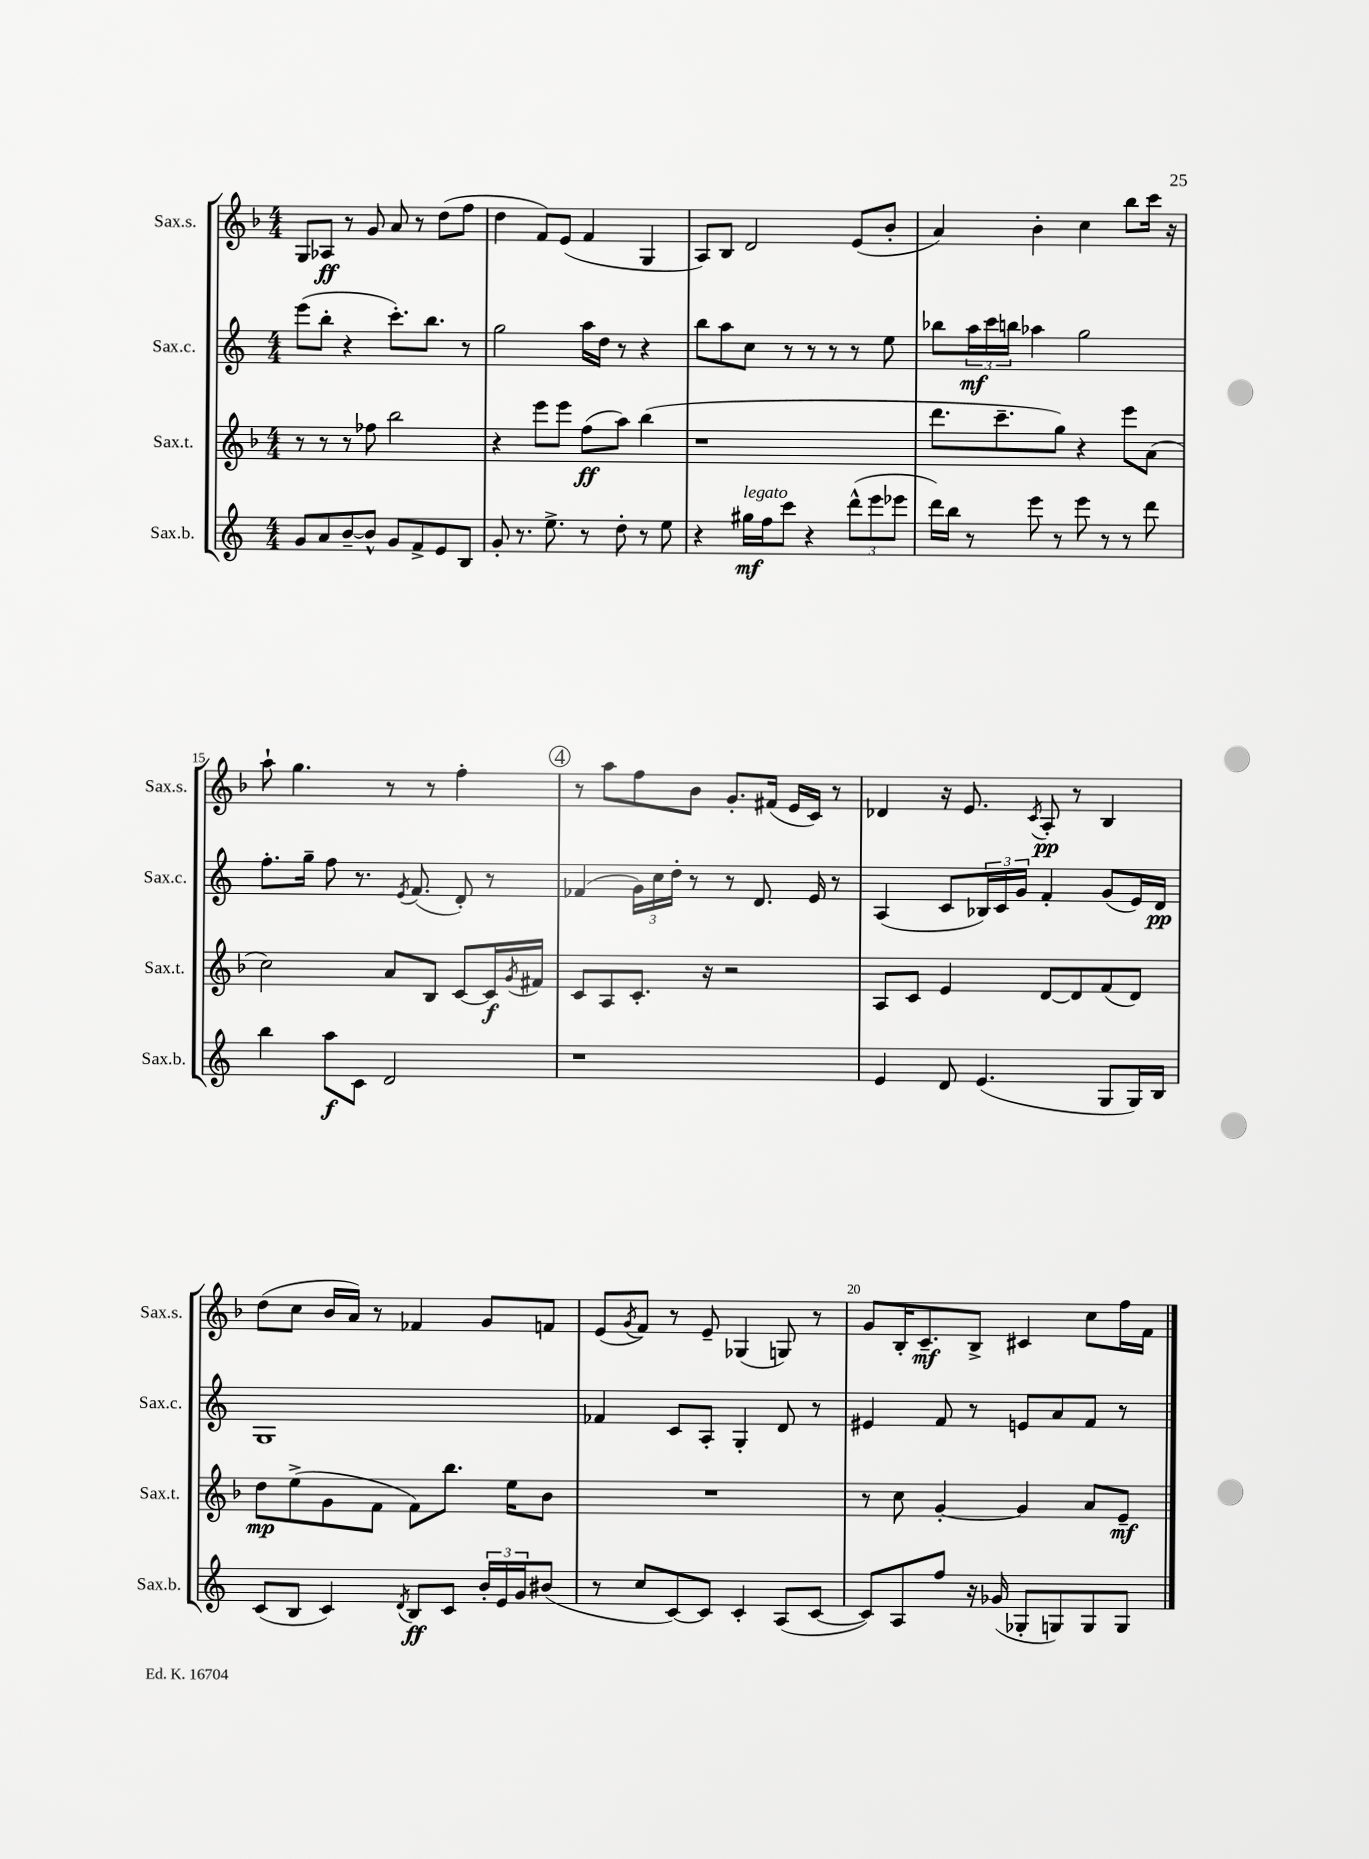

**kern	**kern	**kern	**kern
*staff4	*staff3	*staff2	*staff1
*clefG2	*clefG2	*clefG2	*clefG2
*k[]	*k[b-]	*k[]	*k[b-]
*M4/4	*M4/4	*M4/4	*M4/4
8g/L	8r	(8eee\L	8G/L
8a/	8r	8bb'\J	8A-/J
[8b~/	8r	4r	8r
8b^^/]J	8ff-\	.	8g/
8g/L	2bb-\	8.ccc'\L)	8a/
8f^/	.	.	8r
.	.	8.bb\J	.
8e/	.	.	(8dd\L
8B/J	.	8r	8ff\J
=	=	=	=
8g'/	4r	2gg\	4dd\
8.r	.	.	.
.	8eee\L	.	8f/L)
8.ee^\	.	.	.
.	8eee\J	.	(8e/J
8r	(8ff\L	16aa\LL	4f/
.	.	16dd\JJ	.
8dd'\	8aa\J)	8r	.
8r	(4bb-\	4r	4G/
8ee\	.	.	.
=	=	=	=
4r	1r	8bb\L	8A/L)
.	.	8aa\	8B-/J
16gg#\LL	.	8cc\J	2d/
16ff\J	.	.	.
8ccc\J	.	8r	.
4r	.	8r	.
.	.	8r	.
(12ddd^^\L	.	8r	(8e/L
12eee\	.	.	.
.	.	8ee\	8b-'/J
12eee-\J	.	.	.
=	=	=	=
16ddd\LL)	8.ddd\L	8bb-\L	4a/)
16bb\JJ	.	.	.
8r	.	24aa\L	.
.	.	24ccc\	.
.	8.ccc~\	.	.
.	.	24bb\JJ	.
8eee\	.	4aa-\	4b-'\
8r	8gg\J)	.	.
8eee\	4r	2gg\	4cc\
8r	.	.	.
8r	8eee\L	.	8bb-\L
8ddd\	(8a\J	.	16ccc\Jk
.	.	.	16r
=	=	=	=
4bb\	2cc\)	8.ff'\L	8aa`\
.	.	.	4.gg\
.	.	16gg~\Jk	.
8aa\L	.	8ff\	.
8c\J	.	8.r	.
2d/	8a/L	.	8r
.	.	8qe/	.
.	.	(8.f/	.
.	8B-/J	.	8r
.	[8c/L	8d'/)	4ff'\
.	16c/]L	8r	.
.	8qg/	.	.
.	16f#/JJ	.	.
=	=	=	=
1r	8c/L	(4f-/	8r
.	8A/	.	8aa\L
.	8.c'/J	24g\LL)	8ff\
.	.	24cc\	.
.	.	24dd'\JJ	.
.	.	8r	8b-\J
.	16r	.	.
.	2r	8r	8.g'/L
.	.	8.d/	.
.	.	.	(16f#/Jk
.	.	.	16e/LL
.	.	16e/	16c/JJ)
.	.	8r	8r
=	=	=	=
4e/	8A/L	(4A/	4d-/
.	8c/J	.	.
8d/	4e/	8c/L	16r
.	.	.	8.e/
(4.e/	.	24B-/L)	.
.	.	24c/	.
.	.	24g/JJ	.
.	.	.	8qc/
.	[8d/L	4f'/	8A'/
.	8d/]	.	8r
8G/L	(8f/	(8g/L	4B-/
16G/L)	8d/J)	16e/L)	.
16B/JJ	.	16d/JJ	.
=	=	=	=
(8c/L	8dd\L	1G	(8dd\L
8B/J	(8ee^\	.	8cc\J
4c/)	8g\	.	16b-/LL
.	.	.	16a/JJ)
.	8f\J	.	8r
8qd/	.	.	.
8B/L	8f\L)	.	4f-/
8c/J	8.bb-\J	.	.
24b'/LL	.	.	8g/L
24e/	.	.	.
.	16ee\LK	.	.
24g/J	.	.	.
(8b#/J	8b-\J	.	8f/J
=	=	=	=
8r	1r	4f-/	(8e/L
.	.	.	8qg/
8cc/L	.	.	8f/J)
[8c/)	.	8c/L	8r
8c/]J	.	8A'/J	8e~/
4c'/	.	4G'/	(4G-/
(8A/L	.	8d/	8G/)
[8c/J	.	8r	8r
=	=	=	=
8c/]L)	8r	4e#/	8g/L
8A/	8cc\	.	16B-'/K
.	.	.	8.c~/
8ff/J	[4g'/	8f/	.
16r	.	8r	8B-^/J
(16g-/	.	.	.
8G-'/L	4g/]	8e/L	4c#/
8G/)	.	8a/	.
8G/	8a/L	8f/J	8cc\L
8G/J	8e~/J	8r	16ff\L
.	.	.	16f\JJ
==	==	==	==
*-	*-	*-	*-
